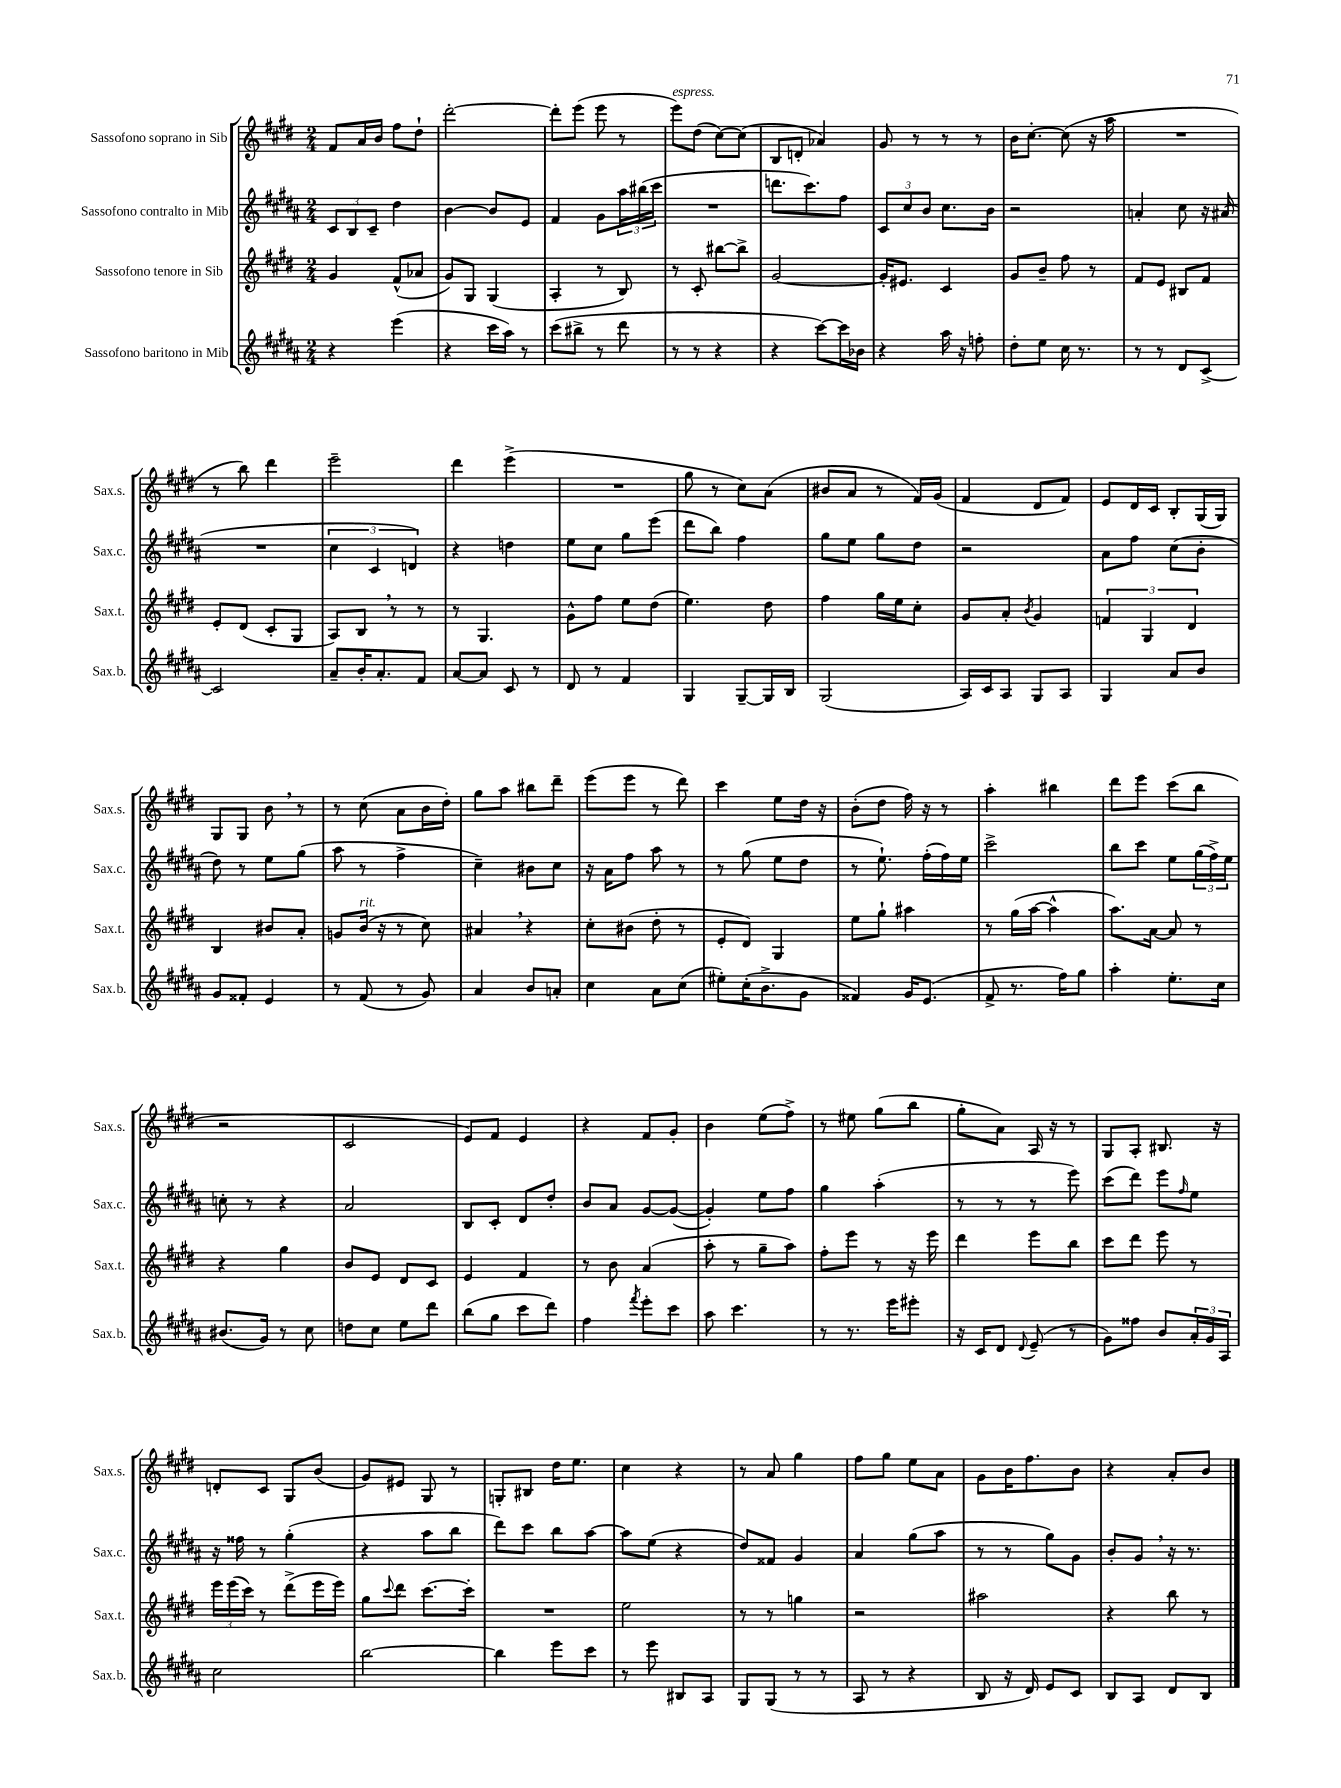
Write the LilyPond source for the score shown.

<<
\new StaffGroup <<
\new Staff = "s0" \with { instrumentName = "Sassofono soprano in Sib" shortInstrumentName = "Sax.s." } {
    \clef treble \key e \major \numericTimeSignature \time 2/4
    fis'8 a'16 b'16 fis''8 dis''8-! |
    dis'''2~-. |
    dis'''8-. e'''8( e'''8 r8 |
    e'''8^\markup { \italic "espress." }) dis''8( cis''8~) cis''8( |
    b8 d'8-. aes'4) |
    gis'8 r8 r8 r8 |
    b'16 cis''8.~-. cis''8( r16 a''16 |
    R2 |
    r8 b''8) dis'''4 |
    e'''2-- |
    dis'''4 e'''4->( |
    R2 |
    gis''8 r8 cis''8) a'8( |
    bis'8 a'8 r8 fis'16) gis'16( |
    fis'4 dis'8 fis'8) |
    e'8 dis'16 cis'16 b8-. gis16( gis16) |
    gis8 gis8 b'8 \breathe r8 |
    r8 cis''8( a'8 b'16 dis''16-.) |
    gis''8 a''8 bis''8 dis'''8-- |
    e'''8( e'''8 r8 dis'''8) |
    cis'''4 e''8 dis''16 r16 |
    b'8-.( dis''8 fis''16) r16 r8 |
    a''4-. bis''4 |
    dis'''8 e'''8 cis'''8( b''8 |
    r2 |
    cis'2 |
    e'8) fis'8 e'4 |
    r4 fis'8 gis'8-. |
    b'4 e''8( fis''8->) |
    r8 eis''8 gis''8( b''8 |
    gis''8-. a'8) a16 r16 r8 |
    gis8 a8-. bis8. r16 |
    d'8-. cis'8 gis8 b'8( |
    gis'8) eis'8 gis8 r8 |
    g8-. bis8 dis''16 e''8. |
    cis''4 r4 |
    r8 a'8 gis''4 |
    fis''8 gis''8 e''8 a'8 |
    gis'8 b'16 fis''8. b'8 |
    r4 a'8-. b'8 \bar "|." |
}
\new Staff = "s1" \with { instrumentName = "Sassofono contralto in Mib" shortInstrumentName = "Sax.c." } {
    \clef treble \key b \major \numericTimeSignature \time 2/4
    \tuplet 3/2 { cis'8 b8 cis'8-- } dis''4 |
    b'4~ b'8 e'8 |
    fis'4 gis'8 \tuplet 3/2 { ais''16 bis''16( cis'''16 } |
    R2 |
    d'''8. cis'''8.) fis''8 |
    \tuplet 3/2 { cis'8 cis''8 b'8 } cis''8. b'16 |
    r2 |
    a'4-. cis''8 r16 ais'16( |
    R2 |
    \tuplet 3/2 { cis''4 cis'4 d'4) } |
    r4 d''4 |
    e''8 cis''8 gis''8 e'''8( |
    dis'''8 b''8) fis''4 |
    gis''8 e''8 gis''8 dis''8 |
    r2 |
    ais'8 fis''8 cis''8( b'8-. |
    dis''8) r8 e''8 gis''8( |
    ais''8 r8 fis''4-> |
    cis''4--) bis'8 cis''8 |
    r16 ais'16 fis''8 ais''8 r8 |
    r8 gis''8( e''8 dis''8 |
    r8 e''8.-!) fis''16-.( fis''16) e''16 |
    cis'''2-> |
    b''8 cis'''8 e''8 \tuplet 3/2 { gis''16( fis''16->) e''16 } |
    c''8-. r8 r4 |
    ais'2 |
    b8 cis'8-. dis'8 dis''8-. |
    b'8 ais'8 gis'8~ gis'8~( |
    gis'4-.) e''8 fis''8 |
    gis''4 ais''4-.( |
    r8 r8 r8 e'''8) |
    cis'''8( dis'''8) e'''8 \grace { fis''16 } e''8 |
    r16 fisis''16 r8 gis''4-.( |
    r4 ais''8 b''8 |
    dis'''8) cis'''8 b''8 ais''8~ |
    ais''8 e''8( r4 |
    dis''8) fisis'8 gis'4 |
    ais'4 gis''8( ais''8 |
    r8 r8 gis''8) gis'8 |
    b'8-. gis'8 \breathe r16 r8. \bar "|." |
}
\new Staff = "s2" \with { instrumentName = "Sassofono tenore in Sib" shortInstrumentName = "Sax.t." } {
    \clef treble \key e \major \numericTimeSignature \time 2/4
    gis'4 fis'8-^( aes'8 |
    gis'8) gis8 gis4( |
    a4-. r8 b8) |
    r8 cis'8-. bis''8~ bis''8-> |
    gis'2~ |
    gis'16-. eis'8. cis'4 |
    gis'8 b'8-- fis''8 r8 |
    fis'8 e'8 bis8 fis'8 |
    e'8-. dis'8( cis'8-. gis8 |
    a8) b8 \breathe r8 r8 |
    r8 gis4. |
    gis'8-^ fis''8 e''8 dis''8( |
    e''4.) dis''8 |
    fis''4 gis''16 e''16 cis''8-. |
    gis'8 a'8-. \acciaccatura { b'8 } gis'4 |
    \tuplet 3/2 { f'4 gis4 dis'4 } |
    b4 bis'8 a'8-. |
    g'8 b'16^\markup { \italic "rit." }( r16 r8 cis''8) |
    ais'4 \breathe r4 |
    cis''8-. bis'8( dis''8-. r8 |
    e'8-. dis'8) gis4 |
    e''8 gis''8-! ais''4 |
    r8 gis''16( a''16~ a''4-^ |
    a''8.) a'16~ a'8 r8 |
    r4 gis''4 |
    b'8 e'8 dis'8 cis'8 |
    e'4 fis'4 |
    r8 b'8 a'4( |
    a''8-. r8 gis''8-- a''8) |
    fis''8-. e'''8 r8 r16 e'''16 |
    dis'''4 e'''8 b''8 |
    cis'''8 dis'''8 e'''8 r8 |
    \tuplet 3/2 { e'''16 e'''16( cis'''16) } r8 dis'''8->( e'''16 e'''16) |
    gis''8 \appoggiatura { cis'''8 } dis'''8 cis'''8.~ cis'''16-. |
    R2 |
    e''2 |
    r8 r8 g''4 |
    r2 |
    ais''2 |
    r4 b''8 r8 \bar "|." |
}
\new Staff = "s3" \with { instrumentName = "Sassofono baritono in Mib" shortInstrumentName = "Sax.b." } {
    \clef treble \key b \major \numericTimeSignature \time 2/4
    r4 e'''4( |
    r4 cis'''16 ais''16) r8 |
    cis'''8( bis''8-> r8 dis'''8 |
    r8 r8 r4 |
    r4 cis'''8~) cis'''16 bes'16 |
    r4 ais''16 r16 f''8-. |
    dis''8-. e''8 cis''16 r8. |
    r8 r8 dis'8 cis'8~-> |
    cis'2 |
    ais'8-- b'16-. ais'8.-. fis'8 |
    ais'8~ ais'8 cis'8 r8 |
    dis'8 r8 fis'4 |
    gis4 gis8~-- gis16 b16 |
    gis2( |
    ais16) cis'16 ais8 gis8 ais8 |
    gis4 ais'8 b'8 |
    gis'8 fisis'8-. e'4 |
    r8 fis'8( r8 gis'8) |
    ais'4 b'8 a'8-. |
    cis''4 ais'8 cis''8( |
    eis''8-.) cis''16-.( b'8.-> gis'8 |
    fisis'4) gis'16 e'8.( |
    fis'8-> r8. fis''16) gis''8 |
    ais''4-. e''8.-. cis''16 |
    bis'8.( gis'16) r8 cis''8 |
    d''8 cis''8 e''8 dis'''8 |
    b''8( gis''8 cis'''8 dis'''8) |
    fis''4 \acciaccatura { fis'''8 } e'''8-. cis'''8 |
    ais''8 cis'''4. |
    r8 r8. e'''16 eis'''8-. |
    r16 cis'16 dis'8 \appoggiatura { dis'8 } e'8--( r8 |
    gis'8) fisis''8 b'8 \tuplet 3/2 { ais'16-. gis'16 ais16 } |
    cis''2 |
    b''2~ |
    b''4 e'''8 cis'''8 |
    r8 e'''8 bis8 ais8 |
    gis8 gis8( r8 r8 |
    ais8 r8 r4 |
    b8 r16 dis'16) e'8 cis'8 |
    b8 ais8 dis'8 b8 \bar "|." |
}
>>
>>
\layout { \context { \Score \remove "Bar_number_engraver" } }
